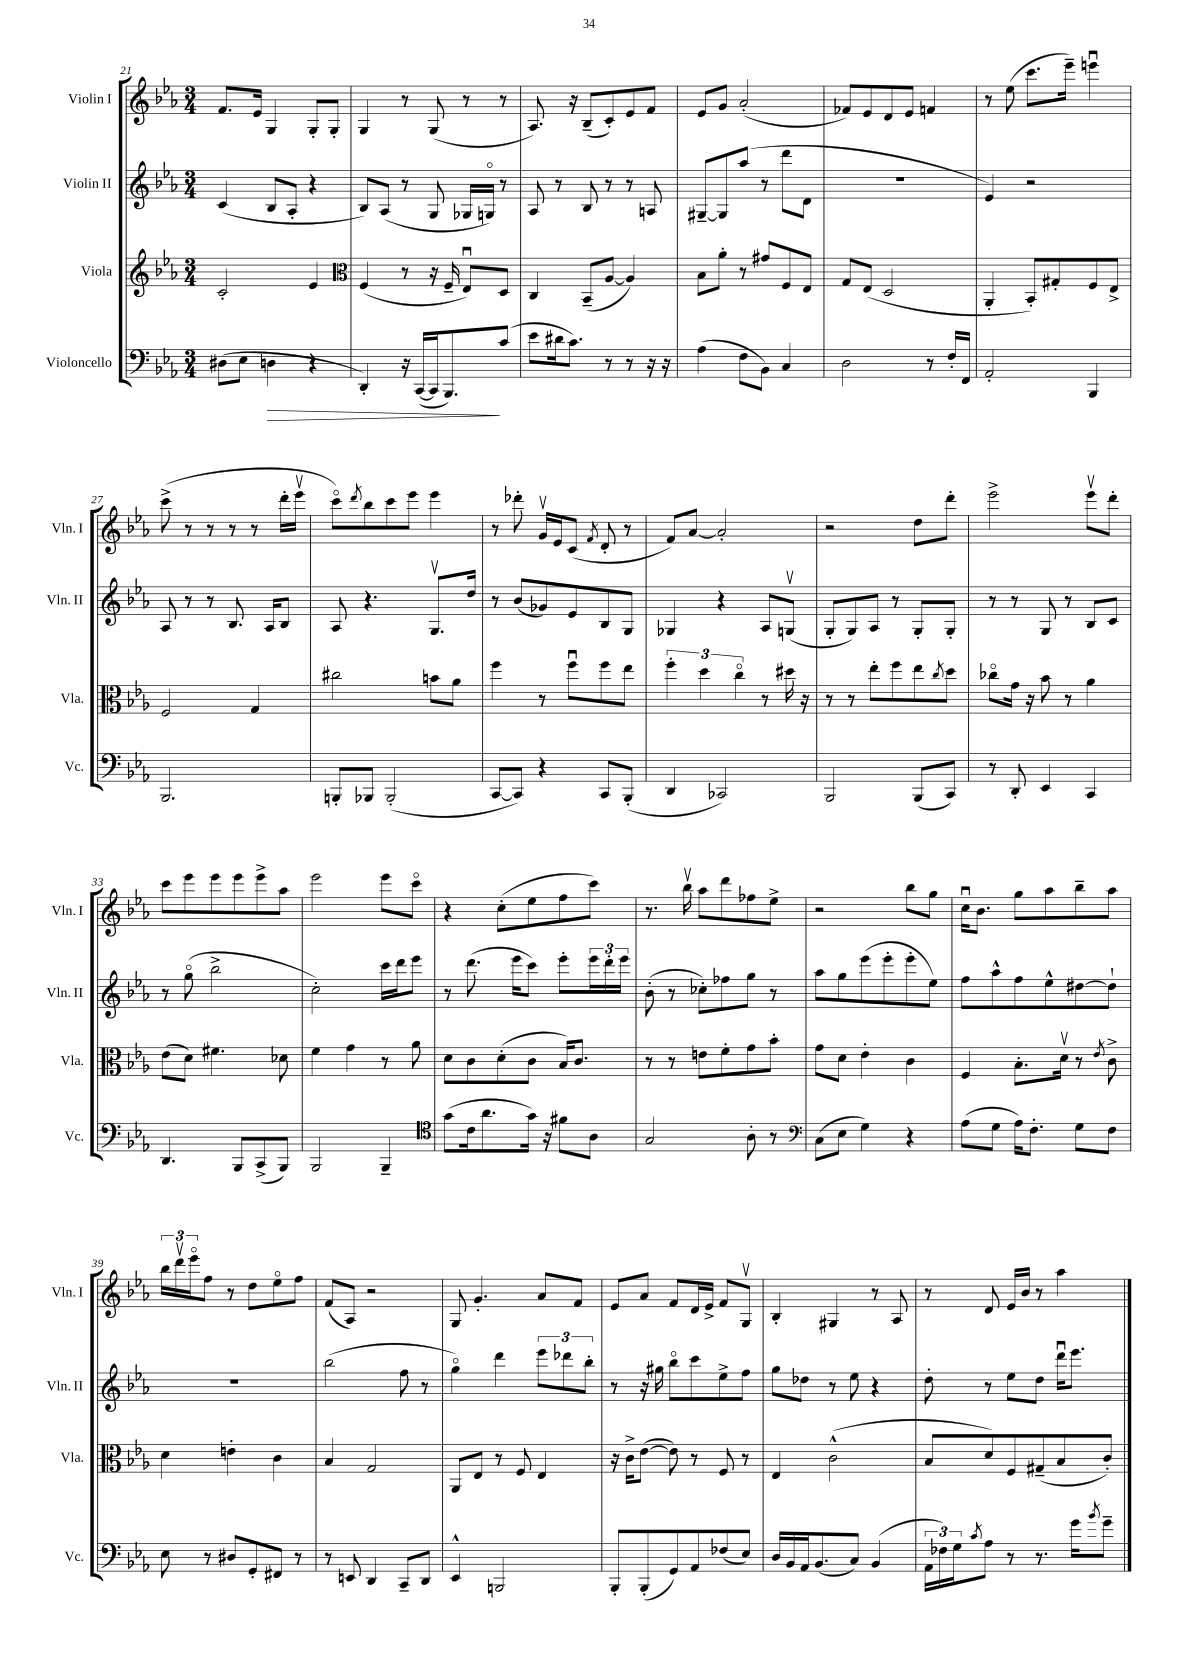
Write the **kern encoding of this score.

**kern	**kern	**kern	**kern
*staff4	*staff3	*staff2	*staff1
*clefF4	*clefG2	*clefG2	*clefG2
*k[b-e-a-]	*k[b-e-a-]	*k[b-e-a-]	*k[b-e-a-]
*M3/4	*M3/4	*M3/4	*M3/4
(8D#	2c'	(4c	8.f
8E-	.	.	.
.	.	.	16e-
4D	.	8B-	4G
.	.	8A-'	.
4r	4e-	4r	8G'
.	.	.	8G'
=	=	=	=
*	*clefC3	*	*
4DD')	(4F	8B-)	4G
.	.	(8A-	.
16r	8r	8r	8r
([16CC	.	.	.
16CC]	16r	8G	(8G
8.BBB-)	16F~	.	.
.	8E-u)	16G-	8r
.	.	16Go)	.
(8c	8D	8r	8r
=	=	=	=
8e-	4C	8A-	8.A-)
16d#	.	8r	.
8.c)	.	.	16r
.	(8BB-~	8B-	(8B-~
8r	[8A-	8r	8c')
8r	4A-])	8r	8e-
16r	.	8A	8f
16r	.	.	.
=	=	=	=
(4A-	8B-	[8G#~	8e-
.	8a-'	8G#]	8g
8F	8r	(8aa-	(2a-'
8BB-)	8g#	8r	.
4C	8F	8ddd	.
.	8E-	8d	.
=	=	=	=
2D	8G	2.r	8f-)
.	(8E-	.	8e-
.	2D	.	8d
.	.	.	8e-
8r	.	.	4f
16F'	.	.	.
16FF	.	.	.
=	=	=	=
2AA-'	4AA-'	4e-)	8r
.	.	.	(8ee-
.	8BB-')	2r	8.ccc
.	8G#'	.	.
.	.	.	16eee-~)
4BBB-	8F	.	4eeeu
.	8E-^	.	.
=	=	=	=
2.BBB-	2F	8A-	(8ccc^
.	.	8r	8r
.	.	8r	8r
.	.	8.B-	8r
.	4G	.	8r
.	.	16A-	.
.	.	8B-	16ddd'
.	.	.	16eee-v
=	=	=	=
8BBB'	2cc#	8A-	8ccco)
.	.	.	8qddd
8BBB-	.	4.r	8bb-
(2BBB-'	.	.	8ccc
.	.	.	8eee-
.	8b	8.Gv	4eee-
.	8a-	.	.
.	.	16dd	.
=	=	=	=
[8CC	4ff	8r	8r
8CC])	.	(8b-	8ddd-'
4r	8r	8g-)	16gv
.	.	.	16e-
.	8ffu	8e-	(8c
.	.	.	8qf
8CC	8ff	8B-	8d'
(8BBB-'	8ee-	8G	8r
=	=	=	=
4DD	6ff'	4G-	8f)
.	.	.	[8a-
.	6dd	.	.
2CC-)	.	4r	2a-']
.	6cco	.	.
.	8r	8A-	.
.	16dd#	(8Gv	.
.	16r	.	.
=	=	=	=
2BBB-	8r	8G'	2r
.	8r	8G)	.
.	8ee-'	8A-	.
.	8ff	8r	.
(8BBB-	8ee-	8G'	8dd
.	8qcc	.	.
8CC)	8dd	8G'	8ddd'
=	=	=	=
8r	8cc-o	8r	2eee-^
8DD'	16g	8r	.
.	16r	.	.
4EE-	8b-	8G	.
.	8r	8r	.
4CC	4a-	8B-	8eee-v
.	.	8c	8ddd'
=	=	=	=
4.DD	(8e-	8r	8ccc
.	8d)	(8ggo	8eee-
.	4.f#	2bb-^	8eee-
8BBB-	.	.	8eee-
(8CC^	.	.	8eee-^
8BBB-)	8d-	.	8aa-
=	=	=	=
2BBB-	4f	2cc')	2eee-
.	4g	.	.
4BBB-~	8r	16ccc	8eee-
.	.	16ddd	.
.	8a-	8eee-	8ccco
=	=	=	=
*clefC4	*	*	*
(8g	8d	8r	4r
16c	8c	(8.ddd	.
8.a-	.	.	.
.	(8d'	.	(8cc'
.	.	16eee-	.
16g)	8c	8ccc)	8ee-
16r	.	.	.
8f#	16B-)	8eee-'	8ff
.	8.c	.	.
8A-	.	24eee-	8ccc)
.	.	24ddd'	.
.	.	24eee-	.
=	=	=	=
2G	8r	(8b-'	8.r
.	8r	8r	.
.	.	.	16bb-v
.	8e	8cc-')	8aa-
.	8f'	8ff-	8ddd
8A-'	8g	8gg	8ff-
8r	8b-'	8r	8ee-^
=	=	=	=
*clefF4	*	*	*
(8C	8g	8aa-	2r
8E-	8d	8gg	.
4G)	4e-'	(8eee-	.
.	.	8eee-'	.
4r	4c	8eee-'	8bb-
.	.	8ee-)	8gg
=	=	=	=
(8A-	4F	8ff	16ccu
.	.	.	8.b-
8G	.	8aa-^^	.
16A-)	8.B-'	8ff	8gg
8.F'	.	.	.
.	.	8ee-^^	8aa-
.	16dv	.	.
8G	8r	[8dd#	8bb-~
.	8qe-	.	.
8F	8c^	8dd#`]	8aa-
=	=	=	=
8E-	4d	2.r	24bb-
.	.	.	24dddv
.	.	.	24eee-o
8r	.	.	8ff
8D#	4e'	.	8r
8GG'	.	.	8dd
8FF#	4c	.	8ee-o
8r	.	.	8ff
=	=	=	=
8r	4B-	(2bb-	(8f
8EE	.	.	8A-)
4DD	2G	.	2r
8CC~	.	8ff	.
8DD	.	8r	.
=	=	=	=
4EE-^^	8AA-	4ggo)	8G
.	8E-	.	4.g'
2BBB	8r	4ddd	.
.	8F	.	.
.	4E-	12eee-	8a-
.	.	12ddd-	.
.	.	.	8f
.	.	12bb-'	.
=	=	=	=
8BBB-'	16r	8r	8e-
.	16c^	.	.
(8BBB-'	([8e-	16r	8a-
.	.	16gg#	.
8GG)	8e-])	8bb-o	8f
8AA-	8r	8ccc	16d
.	.	.	16e-^
(8F-	8F	8ee-^	8f
8E-)	8r	8ff	8Gv
=	=	=	=
16D	4E-	8gg	4B-'
16BB-	.	.	.
16AA-	.	8dd-	.
(8.BB-	.	.	.
.	(2c^^	8r	4G#
8C)	.	8ee-	.
(4BB-	.	4r	8r
.	.	.	8A-
=	=	=	=
24AA-	8B-	8dd'	8r
24F-)	.	.	.
24G	.	.	.
8qc	.	.	.
8A-	8d)	8r	8d
8r	8F	8ee-	16e-
.	.	.	16b-
8.r	(8G#~	8dd	8r
.	8B-	16dddu	4aa-
16g	.	8.eee-	.
8qb-	.	.	.
8g~	8c')	.	.
==	==	==	==
*-	*-	*-	*-
